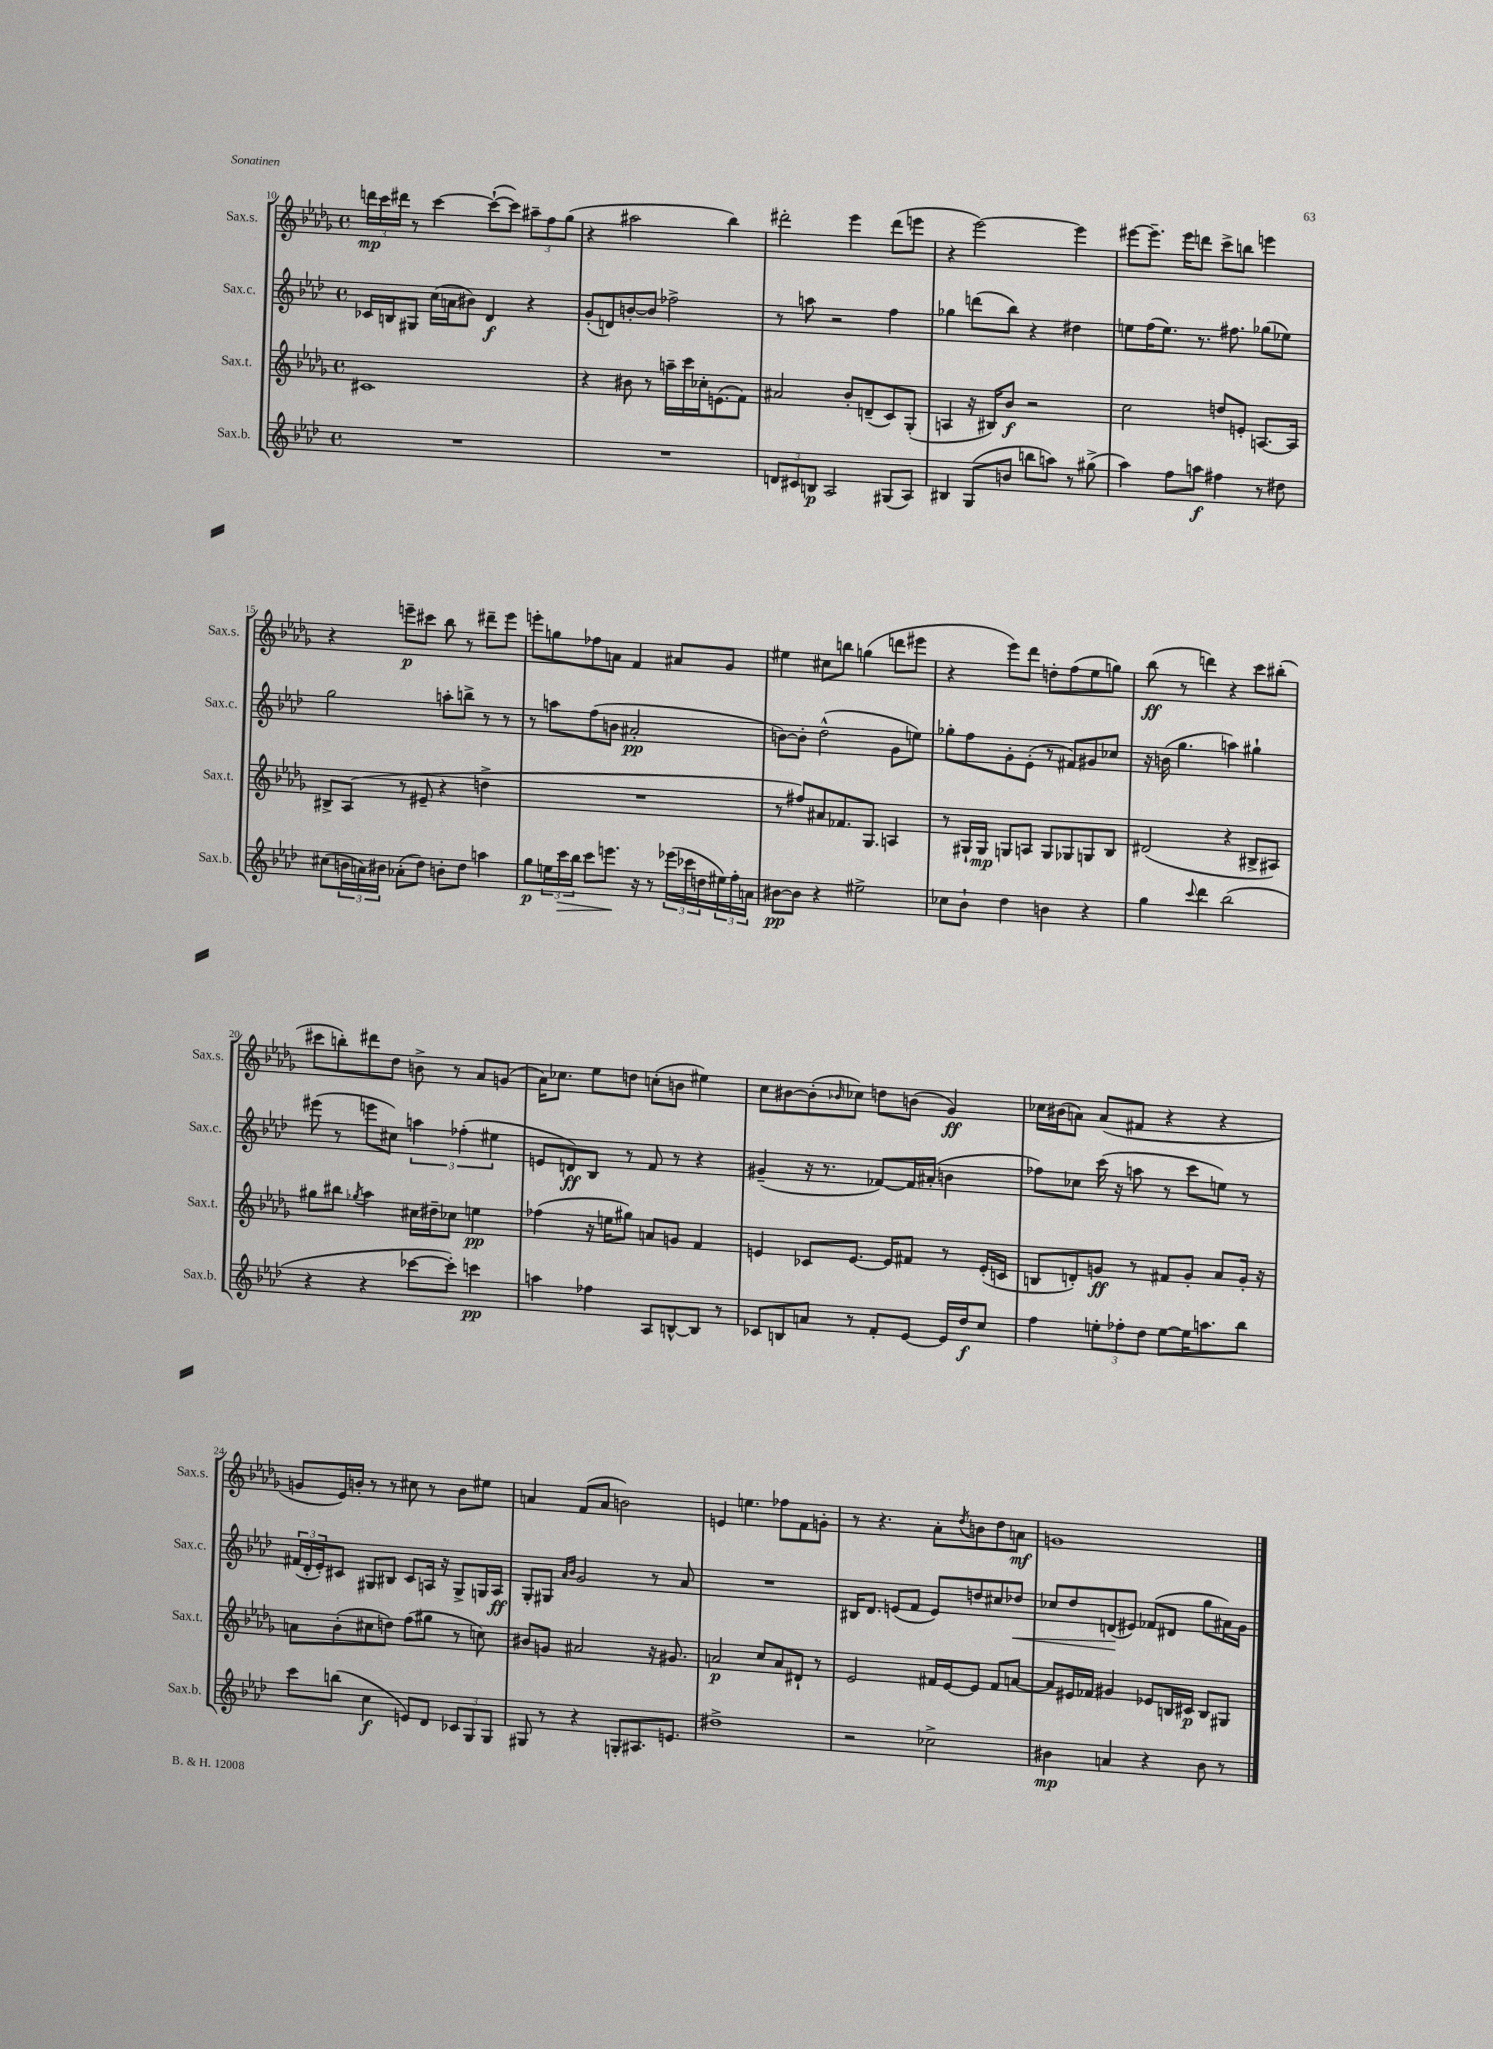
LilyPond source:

<<
\new StaffGroup <<
\new Staff = "s0" \with { instrumentName = "Sax.s." shortInstrumentName = "Sax.s." } {
    \clef treble \key des \major \defaultTimeSignature \time 4/4
    \tuplet 3/2 { d'''16\mp c'''16 dis'''16 } r8 c'''4~ c'''8~-!( c'''8) \tuplet 3/2 { ais''8-- f''8 ges''8( } |
    r4 ais''2 bes''4) |
    dis'''2-. ees'''4 dis'''8( e'''8 |
    r4 ees'''2~) ees'''4 |
    eis'''8~ eis'''8.-- eis'''16 d'''8 c'''8-> b''8 e'''4 |
    r4 e'''8--\p cis'''8 bes''8 r8 dis'''8-- e'''8 |
    e'''8-. g''8 fes''8 a'8 f'4 ais'8 ges'8 |
    eis''4 cis''8 b''8 g''4( d'''8 eis'''8 |
    r4 ees'''8) des'''8 d''8-. f''8( ees''8 g''8) |
    bes''8\ff( r8 d'''4) r4 c'''8 bis''8-.( |
    cis'''8 b''8-.) dis'''8 des''8 b'8-> r8 aes'8 g'8( |
    aes'16) ces''8. ees''8 d''8 c''8-.( b'8 eis''4) |
    c''8 bis'8~ bis'8-.( \grace { bes'16 } ces''8) d''8 b'8( ges'4\ff) |
    ces''16 bis'16( a'8) a'8( fis'8 r4 r4 |
    g'8 ees'16) b'16-. r8 r8 cis''8 r8 b'8 eis''8 |
    a'4 f'8( a'8 b'2) |
    e'4 e''4. fes''8 f'8 g'8-. |
    r8 r4. aes'8-. \acciaccatura { des''8 } b'8 des''8 a'8\mf |
    g'1 \bar "|." |
}
\new Staff = "s1" \with { instrumentName = "Sax.c." shortInstrumentName = "Sax.c." } {
    \clef treble \key aes \major \defaultTimeSignature \time 4/4
    ces'16 b16 gis8 c''16( a'16 bis'8) des'4\f r4 |
    g'8-.( d'8) b'8~-. b'8 fes''2-> |
    r8 a''8 r2 f''4 |
    ges''4 d'''8( bes''8) r4 dis''4 |
    e''8 f''16( e''8.) r8. fis''8. ges''8( ees''8) |
    g''2 a''8-. b''8-> r8 r8 |
    r8 a''8 f''8( b'8 ais'2-.\pp |
    b'8~) b'8-. des''2-^( g'8 e''8) |
    ges''8-. f''8 g'8-. ees'8-.( r8 fis'8) gis'8 ces''8 |
    r16 b'16( g''4. a''4) gis''4-! |
    eis'''8( r8 e'''8 cis''8) \tuplet 3/2 { a''4 fes''4-.( eis''4 } |
    e'8 d'8\ff) bes8 r8 f'8 r8 r4 |
    gis'4--( r16 r8. fes'8~) fes'16 ais'16-.( b'4 |
    fes''8) ces''8 c'''16( r16 a''8 r8 c'''8 e''8) r8 |
    \tuplet 3/2 { fis'16( des'16-. ees'16-.) } cis'8 gis8 bis8 cis'8 a16 r16 gis8-> g16 a16\ff |
    g8-. gis8 \grace { aes'16 bes'16 } g'2 r8 aes'8 |
    R1 |
    bis16 des'8. e'8( f'8 e'8) d''8 cis''8 des''8\< |
    ces''8 des''8 d'8\!( eis'8) fes'8( dis'8 g''8 ais'16) g'16 \bar "|." |
}
\new Staff = "s2" \with { instrumentName = "Sax.t." shortInstrumentName = "Sax.t." } {
    \clef treble \key des \major \defaultTimeSignature \time 4/4
    cis'1 |
    r4 bis'8 r8 a''16-- c'''16 ces''16-. e'8.( f'8) |
    ais'2 bes'8-. d'8--( c'8) ges8-.( |
    a4 r16 bis16) bes'8\f r2 |
    c''2 d''8 e'8-. a8.~ a16 |
    bis8-> aes8( r8 eis'8-- r4 d''4-> |
    R1 |
    r8 fis''8) ais'8 fes'8. ges8. a4 |
    r8 gis16-! gis16\mp g8 a8 g8 ges8 g8 bes8 |
    dis'2( r4 bis8-> ais8) |
    gis''8 bis''8 \acciaccatura { ges''8 } aes''4 cis''16 dis''16-- ces''8 e''4\pp |
    fes''4( r16 e''16 gis''8) a'8 g'8 f'4 |
    e'4 ces'8 e'8.~ e'16 fis'8 r8 e'16-.( c'16 |
    b8 d'8-.) g'8\ff r8 fis'8 g'8-. aes'8 g'16-. r16 |
    a'8 bes'8-.( cis''8 d''8) f''8( gis''8 r8 c''8) |
    bis'8 g'8 ais'2 r16 gis'8. |
    a'2\p c''8 a'8 dis'8-! r8 |
    ees'2 fis'16 ees'16~ ees'8 fis'8 a'8~ |
    a'8 eis'16 fes'16 gis'4 ees'8 b16 cis'16\p b8 gis8 \bar "|." |
}
\new Staff = "s3" \with { instrumentName = "Sax.b." shortInstrumentName = "Sax.b." } {
    \clef treble \key aes \major \defaultTimeSignature \time 4/4
    R1 |
    R1 |
    \tuplet 3/2 { d'8 cis'8 b8\p } aes2 gis8( aes8) |
    bis4 g8( b'8 b''8 a''8) r8 gis''8->( |
    aes''4) f''8 a''8\f fis''4 r8 dis''8 |
    cis''8( \tuplet 3/2 { b'16 a'16) bis'16 } aes'8-.( des''8) b'8-. des''8 a''4 |
    g''8\p \tuplet 3/2 { e''16 c'''16\> bes''16 } c'''8 e'''8.\! r16 r8 \tuplet 3/2 { ees'''16( ces'''16 d''16 } \tuplet 3/2 { eis''16) f''16-. a'16 } |
    bis'8~\pp bis'8 r4 eis''2-> |
    ces''8 bes'8-! des''4 b'4 r4 |
    g''4 \appoggiatura { c'''8 } des'''4 bes''2( |
    r4 r4 ces'''8~ ces'''8-.) c'''4\pp |
    a''4 fes''4 aes8 b8~-^ b8 r8 |
    ces'8 b8 a'8 r8 f'8-. ees'8~ ees'16 des''16\f c''8 |
    f''4 \tuplet 3/2 { e''8-. fes''8-. des''8 } e''8~ e''16 a''8. bes''8 |
    c'''8 b''8( c''4\f e'8) des'8 \tuplet 3/2 { ces'8 g8 g8 } |
    gis8 r8 r4 g8-. ais8. e'8. |
    dis''1-> |
    r2 ces''2-> |
    bis'4\mp a'4 r4 bis'8 r8 \bar "|." |
}
>>
>>
\layout { \context { \Score currentBarNumber = #10 } }
